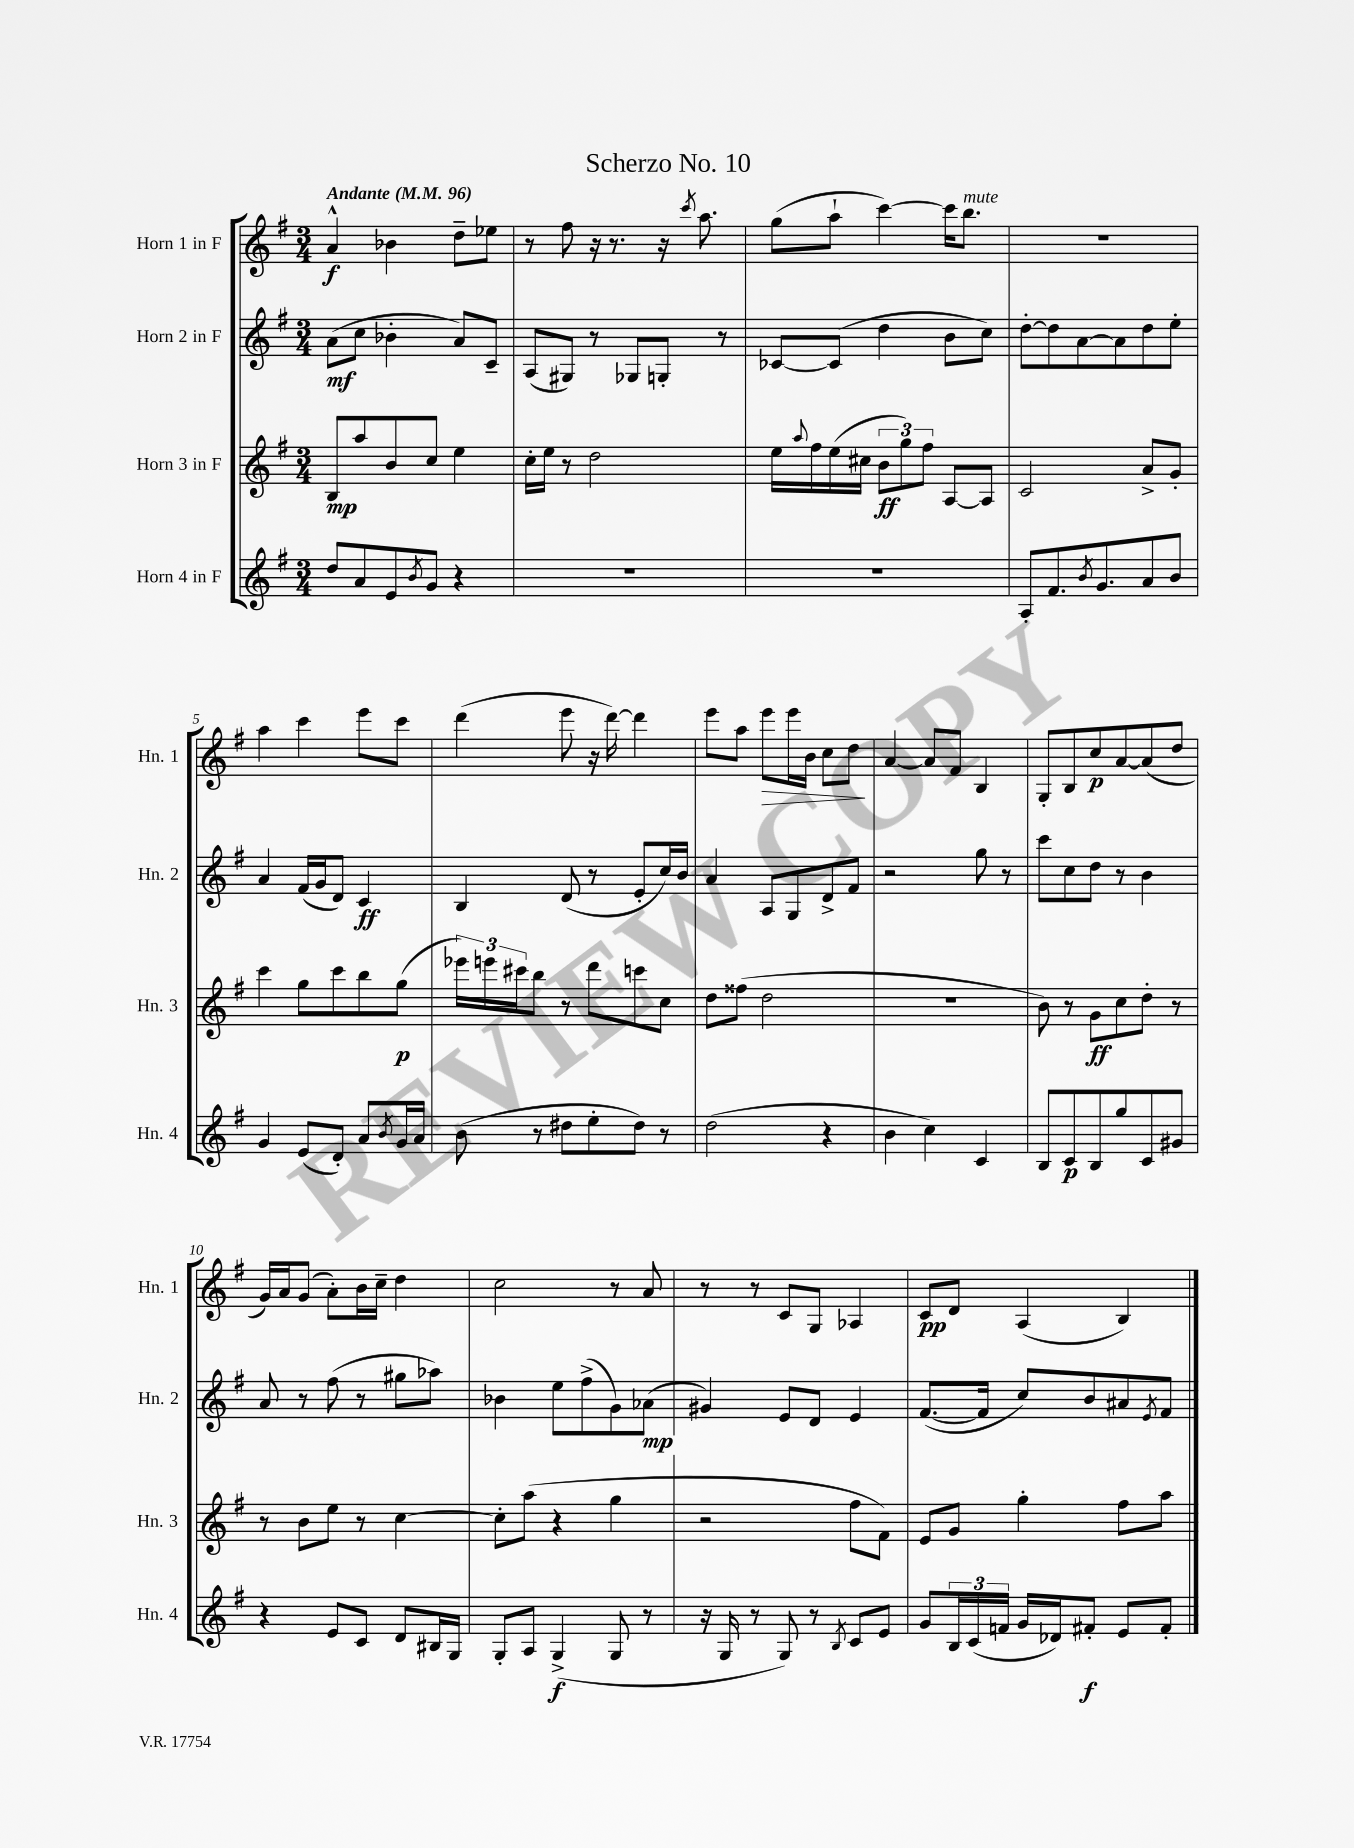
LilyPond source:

\header { title = "Scherzo No. 10" }
<<
\new StaffGroup <<
\new Staff = "s0" \with { instrumentName = "Horn 1 in F" shortInstrumentName = "Hn. 1" } {
    \clef treble \key g \major \numericTimeSignature \time 3/4 \tempo "Andante" 4 = 96
    a'4-^\f bes'4 d''8-- ees''8 |
    r8 fis''8 r16 r8. r16 \acciaccatura { c'''8 } a''8. |
    g''8( a''8-! c'''4~) c'''16 b''8.^\markup { \italic "mute" } |
    R2. |
    a''4 c'''4 e'''8 c'''8 |
    d'''4( e'''8 r16 d'''16~) d'''4 |
    e'''8 a''8 e'''8\> e'''16 b'16 c''8 d''8\! |
    a'4~ a'8 fis'8 b4 |
    g8-. b8 c''8\p a'8~ a'8( d''8 |
    g'16) a'16 g'8( a'8-.) b'16 c''16-- d''4 |
    c''2 r8 a'8 |
    r8 r8 c'8 g8 aes4 |
    c'8\pp d'8 a4( b4) \bar "|." |
}
\new Staff = "s1" \with { instrumentName = "Horn 2 in F" shortInstrumentName = "Hn. 2" } {
    \clef treble \key g \major \numericTimeSignature \time 3/4
    a'8\mf( c''8 bes'4-. a'8) c'8-- |
    a8( gis8) r8 ges8 g8-. r8 |
    ces'8~ ces'8( d''4 b'8 c''8) |
    d''8~-. d''8 a'8~ a'8 d''8 e''8-. |
    a'4 fis'16( g'16 d'8) c'4\ff |
    b4 d'8( r8 e'8-. c''16) b'16 |
    a'4 a8 g8 d'8-> fis'8 |
    r2 g''8 r8 |
    c'''8 c''8 d''8 r8 b'4 |
    a'8 r8 fis''8( r8 gis''8 aes''8) |
    bes'4 e''8 fis''8->( g'8) aes'8\mp( |
    gis'4) e'8 d'8 e'4 |
    fis'8.~( fis'16 c''8) b'8 ais'8 \acciaccatura { e'8 } fis'8 \bar "|." |
}
\new Staff = "s2" \with { instrumentName = "Horn 3 in F" shortInstrumentName = "Hn. 3" } {
    \clef treble \key g \major \numericTimeSignature \time 3/4
    b8\mp a''8 b'8 c''8 e''4 |
    c''16-. e''16 r8 d''2 |
    e''16 \appoggiatura { a''8 } fis''16 e''16( cis''16 \tuplet 3/2 { b'8\ff g''8) fis''8 } a8~ a8 |
    c'2 a'8-> g'8-. |
    c'''4 g''8 c'''8 b''8 g''8\p( |
    \tuplet 3/2 { ees'''16) e'''16 cis'''16 } b''8 r8 d'''8 c'''8 c''8 |
    d''8 fisis''8( d''2 |
    R2. |
    b'8) r8 g'8\ff c''8 d''8-. r8 |
    r8 b'8 e''8 r8 c''4~ |
    c''8-. a''8( r4 g''4 |
    r2 fis''8 fis'8) |
    e'8 g'8 g''4-. fis''8 a''8 \bar "|." |
}
\new Staff = "s3" \with { instrumentName = "Horn 4 in F" shortInstrumentName = "Hn. 4" } {
    \clef treble \key g \major \numericTimeSignature \time 3/4
    d''8 a'8 e'8 \acciaccatura { b'8 } g'8 r4 |
    R2. |
    R2. |
    a8-. fis'8. \acciaccatura { b'8 } g'8. a'8 b'8 |
    g'4 e'8( d'8-.) a'8 \acciaccatura { b'8 } g'16 a'16 |
    b'8( r8 dis''8 e''8-. dis''8) r8 |
    d''2( r4 |
    b'4 c''4) c'4 |
    b8 c'8\p b8 g''8 c'8 gis'8 |
    r4 e'8 c'8 d'8 bis16 g16 |
    g8-. a8 g4->\f( g8 r8 |
    r16 g16 r8 g8) r8 \acciaccatura { b8 } c'8 e'8 |
    g'8 \tuplet 3/2 { b16 c'16( f'16 } g'16 des'16) fis'8-.\f e'8 fis'8-. \bar "|." |
}
>>
>>
